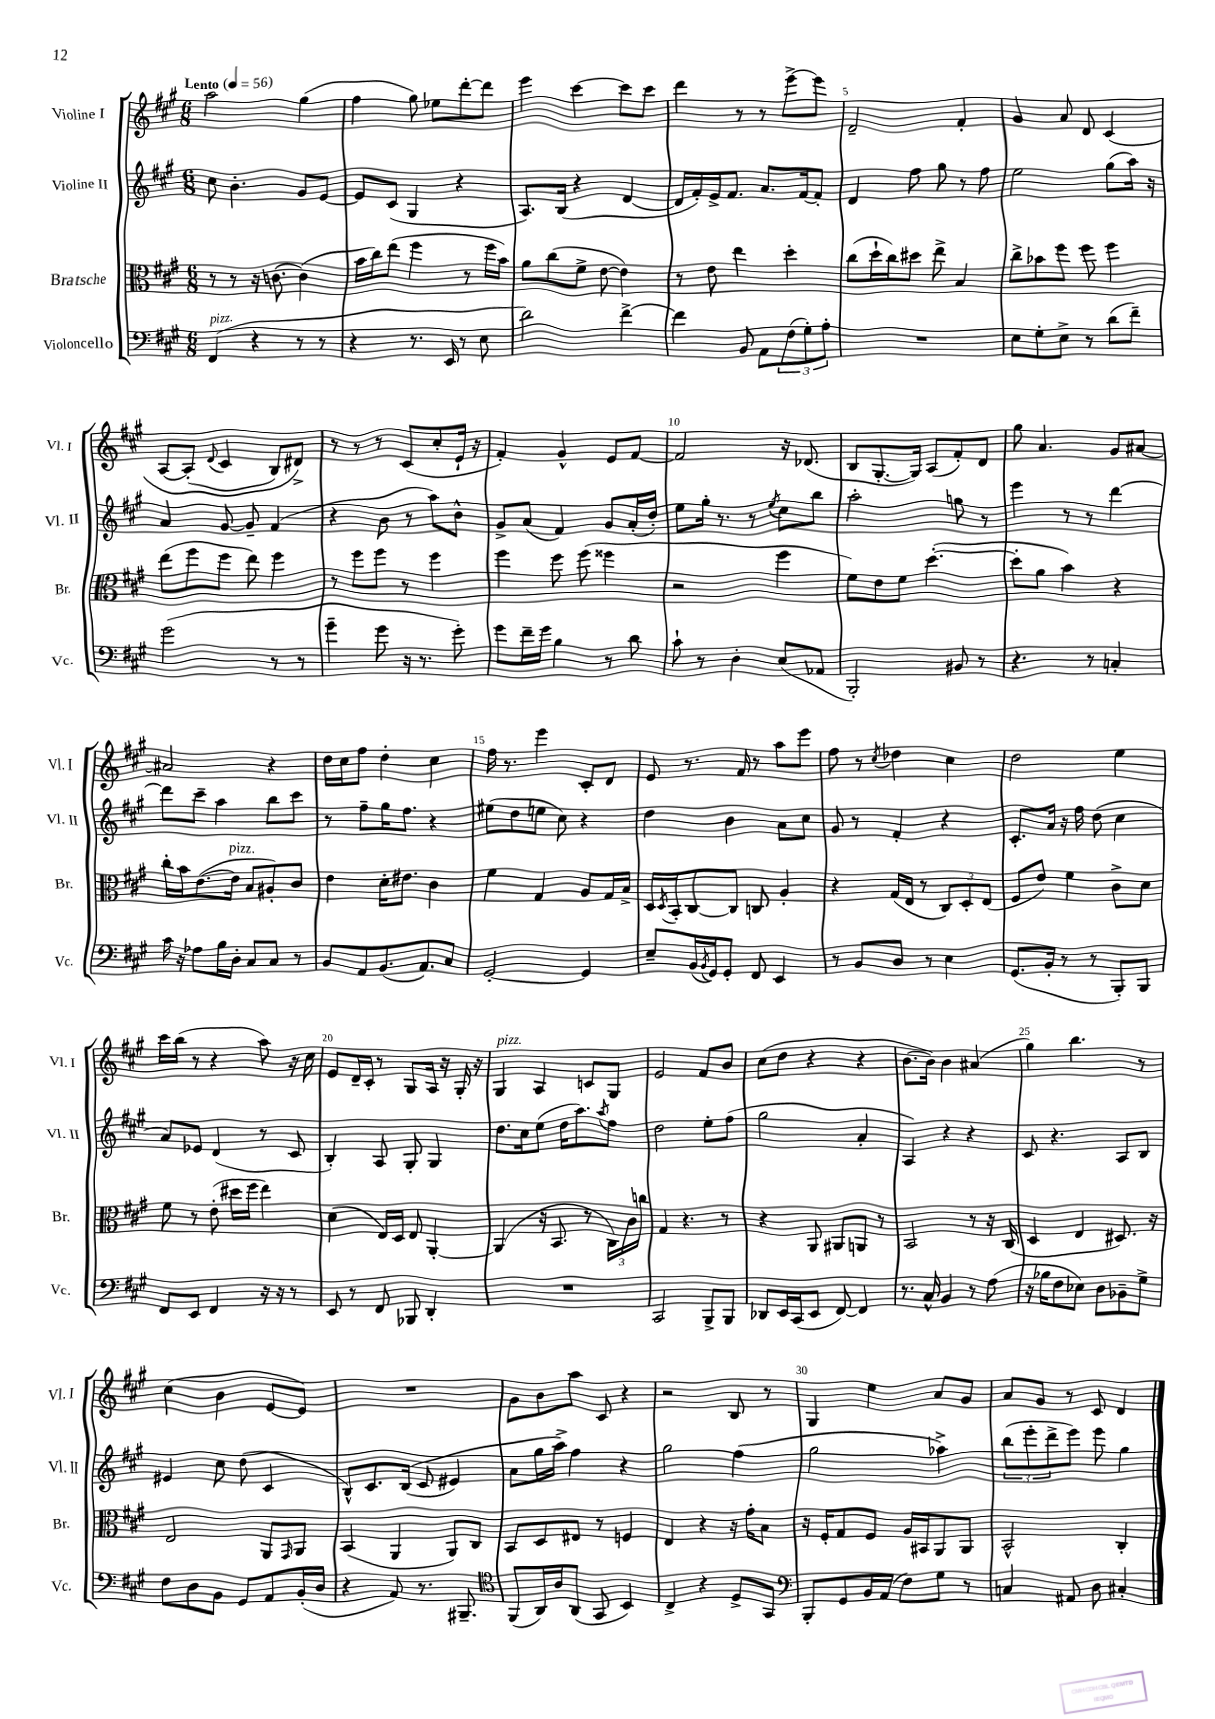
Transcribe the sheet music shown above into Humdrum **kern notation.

**kern	**kern	**kern	**kern
*staff4	*staff3	*staff2	*staff1
*clefF4	*clefC3	*clefG2	*clefG2
*k[f#c#g#]	*k[f#c#g#]	*k[f#c#g#]	*k[f#c#g#]
*M6/8	*M6/8	*M6/8	*M6/8
*MM56	*MM56	*MM56	*MM56
(4FF#/	8r	8cc#\	2aa\
.	8r	4.b'\	.
4r	16r	.	.
.	[8.c\	.	.
8r	(4c\]	8g#/L	(4gg#\
8r	.	[8e/J	.
=	=	=	=
4r	16b\LL	8e/]L	4ff#\
.	16cc#\J)	.	.
.	(8ee\J	(8c#/J	.
8.r	4ff#\	4G#/	8gg#\)
.	.	.	8ee-\L
16EE/	.	.	.
8r	8r	4r	[8ddd'\
8E\	16ff#\LL	.	8ddd\]J
.	16b\JJ)	.	.
=	=	=	=
2d\)	8a\L	8.A/L)	4eee\
.	(8cc#\	.	.
.	.	(16B/Jk	.
.	8f#^\J	4r	[4ccc#\
.	[8e\	.	.
[4f#^\	4e\])	[4d/	8ccc#\]L
.	.	.	8ccc#\J
=	=	=	=
4f#\]	8r	16d/]LL	4ddd\
.	.	16f#'/)	.
.	8e\	16e^/J	.
.	.	8.f#/J	.
8BB/	4ee\	.	8r
8AA\L	.	8.a/L	8r
(12F#\	4dd'\	.	[8eee^\L
.	.	[16f#/k	.
12G#'\)	.	.	.
.	.	8f#'/]J	8eee\]J
12A'\J	.	.	.
=	=	=	=
2.r	(8cc#\L	4d/	2d~/
.	16dd`\L	.	.
.	16cc#\J)	.	.
.	8dd#\J	8ff#\	.
.	8ee^\	8gg#\	.
.	4B/	8r	4f#'/
.	.	8ff#\	.
=	=	=	=
8E\L	8cc#^\L	2ee\	4g#/
8G#'\	8b-\	.	.
8E^\J	8ff#\J	.	8a/
8r	8ff#\	.	8d/
(8d\L	4ff#\	(8gg#\L	&(4c#/
8f#~\J)	.	16aa\Jk)	.
.	.	16r	.
=	=	=	=
(2g#\	(8ee\L	4a/	[8A/L
.	8ff#\	.	(8A'/]J
.	.	.	8qqd/
.	8ff#\J	[8g#/	4c#/
.	8ee\)	8g#~/]	.
8r	4ff#\	(4f#/	8B/L)
8r	.	.	8d#^/J&)
=	=	=	=
4g#~\	8r	4r	8r
.	8ff#\L	.	8r
8g#\	8ff#\J	8b\	8r
16r	8r	8r	(8c#/L
8.r	.	.	.
.	4ff#\	8aa\L)	8cc#'/
8g#'\)	.	8b^^\J	16e`/Jk
.	.	.	16r
=	=	=	=
8g#\L	4ff#\	8g#^/L	4f#'/)
16f#~\L	.	(8a/J	.
16g#\JJ	.	.	.
4B\	8ff#\	4f#/)	4g#^^/
.	(8ff#\	.	.
8r	4ff##\	8g#/L	8e/L
8d\	.	(16a'/L	[8f#/J
.	.	16dd'/JJ)	.
=	=	=	=
8c#`\	2r	8ee\L	2f#/]
8r	.	16gg#'\Jk	.
.	.	8.r	.
4D'\	.	.	.
.	.	8r	.
.	.	8qee/	.
(8E/L	4ff#\	8cc#\L	16r
.	.	.	(8.d-/
8AA-/J	.	8bb\J	.
=	=	=	=
2BBB'/)	8f#\L)	2aa'\	8B/L
.	8e\	.	[8.G#'/
.	8f#\J	.	.
.	.	.	16G#/]Jk)
.	([4.dd'\	.	(8A/L
8BB#/	.	8gg\	8f#'/)
8r	.	8r	8d/J
=	=	=	=
4.r	8dd'\]L	4eee\	8gg#\
.	8a\J	.	4.a/
.	4b\)	8r	.
8r	.	8r	.
4C'/	4r	[4ddd\	8g#/L
.	.	.	[8a#/J
=	=	=	=
16c#\	16cc#'\LL	8ddd\]L	2a#/]
16r	16b\J	.	.
8A-\L	([8.e\	8ccc#~\J	.
16B\L	.	4aa\	.
16D'\JJ	16e\]Jk	.	.
8C#/L	8B/L	.	.
8C#/J	8A#'/)	8bb\L	4r
8r	8c#/J	8ccc#\J	.
=	=	=	=
8BB/L	4e\	8r	16dd\LL
.	.	.	16cc#\J
8AA/	.	8ff#~\L	8ff#\J
(8.BB/	16d'\LK	16gg#\K	4dd'\
.	8.e#\J	8.ff#\J	.
8.AA/)	.	.	.
.	4c#\	4r	4cc#\
8C#/J	.	.	.
=	=	=	=
[2GG#'/	4f#\	(8ee#\L	16ff#\
.	.	.	8.r
.	.	8dd\	.
.	4G#/	8ee\J	4eee\
.	.	8cc#\)	.
4GG#/]	8A/L	4r	8c#'/L
.	16G#/L	.	8d/J
.	16B^/JJ	.	.
=	=	=	=
8E~/L	16D/LL	4dd\	8e/
.	8qD/	.	.
.	16BB'/J	.	.
(16BB/L	[8C#/	.	8.r
8qBB/	.	.	.
16GG#/J)	.	.	.
8GG#'/J	8C#/]J	4b\	.
.	.	.	16f#/
8FF#/	8C/	.	8r
4EE/	4A'/	8a\L	8aa\L
.	.	8cc#\J	8eee\J
=	=	=	=
8r	4r	8g#/	8ff#\
8BB/L	.	8r	8r
.	.	.	8qcc#/
8D/J	(16G#/LL	4f#'/	4dd-\
.	16E/JJ	.	.
8r	8r	.	.
4E\	12C#/L)	4r	4cc#\
.	12D'/	.	.
.	(12E/J	.	.
=	=	=	=
(8.GG#/L	8F#/L	8.c#'/L	2dd\
.	8e/J)	.	.
16BB'/Jk	.	16a/Jk	.
8r	4f#\	16r	.
.	.	16ff#\	.
8r	.	(8dd\	.
8BBB'/L)	8c#^\L	4cc#\	4ee\
8BBB/J	8d\J	.	.
=	=	=	=
8FF#/L	8f#\	8a/L)	16ccc#\LL
.	.	.	(16bb\JJ
8EE/J	8r	8e-/J	8r
4FF#/	(8e'\	(4d/	4r
.	16dd#\LL	.	.
.	16ff#\JJ	.	.
16r	4ee\)	8r	8aa\)
16r	.	.	.
8r	.	8c#/	16r
.	.	.	16cc#\
=	=	=	=
8EE/	(4d\	4B'/)	8e/L
8r	.	.	16d~/L
.	.	.	16c#'/JJ
8FF#/	16E/LL)	8A/	8r
.	16D/JJ	.	.
8BBB-/	8E/	8G#'/	8G#/L
4DD'/	[4AA'/	4G#/	16A/Jk
.	.	.	16r
.	.	.	16G#'/
.	.	.	16r
=	=	=	=
2.r	(4AA/]	8.dd\L	4G#/
.	.	16cc#\k	.
.	16r	(8ee\J	4A/
.	8.BB/	.	.
.	.	16dd\LK	.
.	.	8.aa\)	.
.	8r	.	8c/L
.	.	8qaa/	.
.	24C#\LL)	8ff#\J	8G#/J
.	24c#\	.	.
.	24cc\JJ	.	.
=	=	=	=
2CC#/	4G#/	2dd\	2e/
.	4.r	.	.
8BBB^/L	.	8ee'\L	8f#/L
8BBB/J	8r	(8ff#\J	8b/J
=	=	=	=
8DD-/L	4r	2gg#\	(8cc#\L
16EE/L	.	.	8dd\J
(16CC#/J	.	.	.
8EE/J	8AA/	.	4r
[8FF#/)	8AA#/L	.	.
4FF#/]	8AA/J	4a'/	4r
.	8r	.	.
=	=	=	=
8.r	2BB/	4A/)	[8.b\L
16C#^^/	.	.	16b\]Jk)
4BB/	.	4r	4b\
8r	8r	4r	(4a#/
(8A\	16r	.	.
.	(16C#/	.	.
=	=	=	=
16r	4D/	8c#/	4gg#\)
16B-\LK	.	.	.
8F#\	.	4.r	.
8E-\J)	4E/	.	4.bb\
8D\L	.	.	.
8BB-~\	8.D#/)	8A/L	.
8G#^\J	.	8B/J	8r
.	16r	.	.
=	=	=	=
8F#\L	2E/	4e#/	(4cc#\
8D\	.	.	.
8BB\J	.	8cc#\	4b\
8GG#/L	.	(8dd\	.
8AA/	8AA/L	4c#/	[8e/L
.	16qqGG#/	.	.
(16BB'/L	8AA/J	.	8e/]J)
16D/JJ	.	.	.
=	=	=	=
4r	(4BB/	8B^^/L)	2.r
.	.	8.c#/	.
8AA/)	4AA/	.	.
.	.	&((16B/Jk	.
8.r	.	8c#/	.
.	8AA/L)	4e#/)	.
8.BBB#~/	.	.	.
.	8C#/J	.	.
=	=	=	=
*clefC4	*	*	*
(8FF#/L	8BB/L	8a\L	8g#\L
16AA/L)	8D/	16gg#\L	8b\
16A/J	.	16aa^\JJ&)	.
(8AA/J	8E#/J	4ff#\	8aa\J
8GG#/	8r	.	8c#/
4BB/)	4F/	4r	4r
=	=	=	=
4C#^/	4E/	2gg#\	2r
4r	4r	.	.
8D^/L	16r	(4ff#\	8B/
.	16g#'\LK	.	.
8GG#/J	8B\J	.	8r
=	=	=	=
*clefF4	*	*	*
8BBB'/L	16r	2gg#\	4G#/
.	16F#'/LK	.	.
8GG#/	8G#/	.	.
16BB/L	8F#/J	.	4ee\
(16AA/JJ	.	.	.
8F#\L)	16A/LL	.	.
.	16BB#/J	.	.
8G#\J	8AA/	4aa-^\)	8a/L
8r	8AA/J	.	8g#/J
=	=	=	=
4C/	2BB^^/	(12bb\L	8a/L
.	.	12eee'\	.
.	.	.	8g#/J
.	.	12ddd^\	.
8AA#/	.	8eee\J)	8r
8D\	.	8eee\	8c#/
4C#'/	4C#'/	4gg#\	4d/
==	==	==	==
*-	*-	*-	*-
